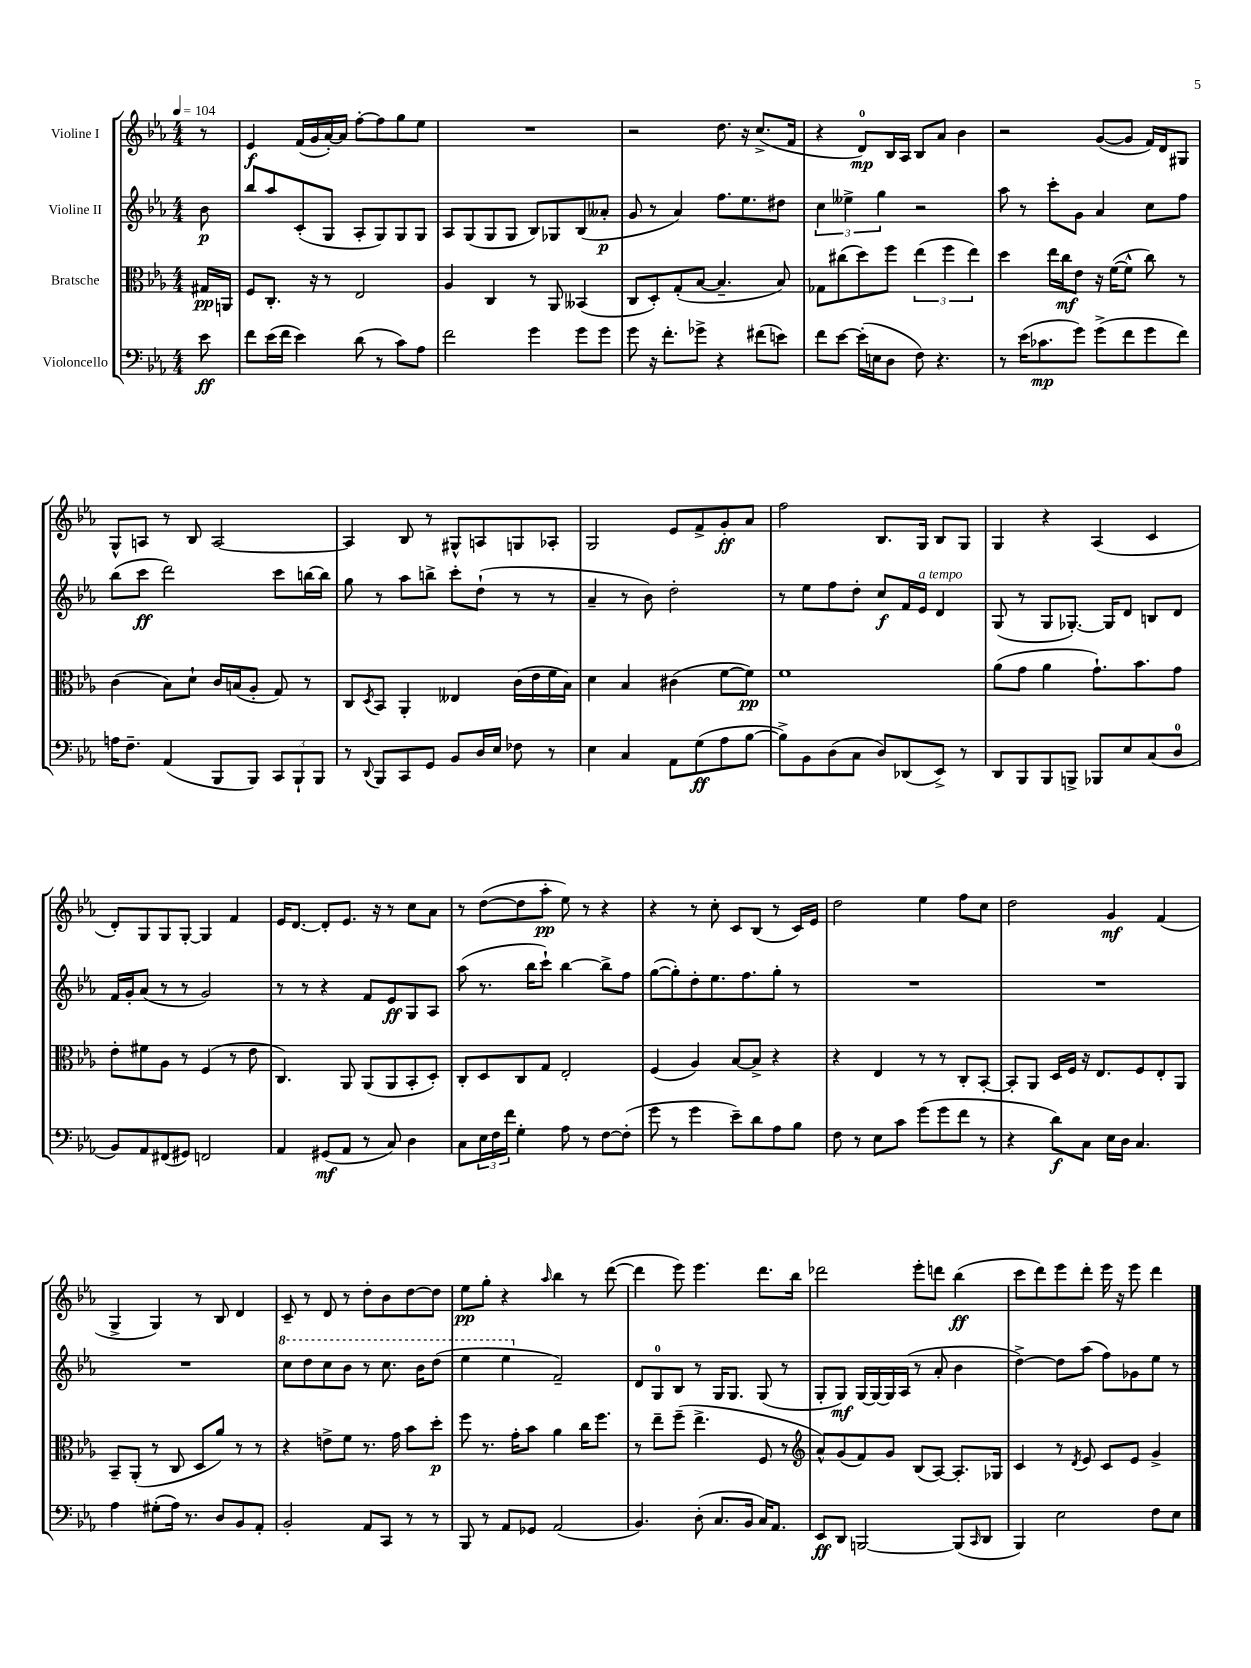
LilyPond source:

<<
\new StaffGroup <<
\new Staff = "s0" \with { instrumentName = "Violine I" } {
    \clef treble \key ees \major \numericTimeSignature \time 4/4 \partial 8 \tempo 4 = 104
    r8 |
    ees'4\f f'16( g'16 aes'16~-.) aes'16 f''8~-. f''8 g''8 ees''8 |
    R1 |
    r2 d''8. r16 c''8.->( f'16 |
    r4 d'8-0\mp) bes16 aes16 bes8 aes'8 bes'4 |
    r2 g'8~( g'8 f'16) d'16 gis8 |
    g8-^ a8 r8 bes8 a2~ |
    a4 bes8 r8 gis8-^ a8 g8 aes8-. |
    g2 ees'8 f'8-> g'8-.\ff aes'8 |
    f''2 bes8. g16 bes8 g8 |
    g4 r4 aes4( c'4 |
    d'8-.) g8 g8 g8~-. g4 f'4 |
    ees'16 d'8.~ d'8-. ees'8. r16 r8 c''8 aes'8 |
    r8 d''8~( d''8 aes''8-.\pp ees''8) r8 r4 |
    r4 r8 c''8-. c'8 bes8( r8 c'16) ees'16 |
    d''2 ees''4 f''8 c''8 |
    d''2 g'4\mf f'4( |
    g4-> g4) r8 bes8 d'4 |
    c'8-- r8 d'8 r8 d''8-. bes'8 d''8~ d''8 |
    ees''8\pp g''8-. r4 \grace { aes''16 } bes''4 r8 d'''8~( |
    d'''4 ees'''8) ees'''4. d'''8. bes''16 |
    des'''2 ees'''8-. d'''8 bes''4\ff( |
    c'''8 d'''8) ees'''8 d'''8-. ees'''16 r16 ees'''8 d'''4 \bar "|." |
}
\new Staff = "s1" \with { instrumentName = "Violine II" } {
    \clef treble \key ees \major \numericTimeSignature \time 4/4 \partial 8
    bes'8\p |
    bes''8 aes''8 c'8-.( g8 aes8-. g8) g8 g8 |
    aes8 g8( g8 g8 bes8) ges8 bes8( aeses'8-.\p |
    g'8 r8 aes'4) f''8. ees''8. dis''8 |
    \tuplet 3/2 { c''4 eeses''4-> g''4 } r2 |
    aes''8 r8 c'''8-. g'8 aes'4 c''8 f''8 |
    bes''8( c'''8\ff d'''2) c'''8 b''16~ b''16 |
    g''8 r8 aes''8 b''8-> c'''8-. d''8-!( r8 r8 |
    aes'4-- r8 bes'8) d''2-. |
    r8 ees''8 f''8 d''8-. c''8\f f'16 ees'16^\markup { \italic "a tempo" } d'4 |
    g8( r8 g8 ges8.~-.) ges16 d'8 b8 d'8 |
    f'16 g'16-. aes'8( r8 r8 g'2) |
    r8 r8 r4 f'8 ees'8\ff g8 aes8 |
    aes''8( r8. bes''16 c'''8-!) bes''4~ bes''8-> f''8 |
    g''8~( g''8-.) d''8-. ees''8. f''8. g''8-. r8 |
    R1 |
    R1 |
    R1 |
    \ottava #1 c'''8 d'''8 c'''8 bes''8 r8 c'''8. bes''16 d'''8( |
    ees'''4 ees'''4 \ottava #0 f'2--) |
    d'8 g8-0 bes8 r8 g16 g8. g8( r8 |
    g8-. g8\mf) g16~ g16~ g16 aes16( r8 aes'8-. bes'4 |
    d''4~->) d''8 aes''8( f''8) ges'8 ees''8 r8 \bar "|." |
}
\new Staff = "s2" \with { instrumentName = "Bratsche" } {
    \clef alto \key ees \major \numericTimeSignature \time 4/4 \partial 8
    gis16\pp a,16 |
    f8 c8.-. r16 r8 ees2 |
    aes4 c4 r8 aes,8 beses,4( |
    c8 d8-.) g8-.( bes8~ bes4.-- bes8) |
    ges8 cis''8( d''8) f''8 \tuplet 3/2 { ees''4( f''4 ees''4) } |
    d''4 ees''16 c''16\mf ees'8 r16 f'16~( f'8-^ c''8) r8 |
    c'4( bes8) d'8-! c'16 b16( aes8-. g8) r8 |
    c8 \acciaccatura { d8 } bes,8 aes,4-. eeses4 c'16( ees'16 f'16 bes16) |
    d'4 bes4 cis'4( f'8~ f'8\pp) |
    f'1 |
    aes'8( g'8 aes'4 g'8.-!) bes'8. g'8 |
    ees'8-. fis'8 aes8 r8 f4( r8 ees'8 |
    c4.) aes,8 aes,8( aes,8 bes,8-. d8-.) |
    c8-. d8 c8 g8 ees2-. |
    f4( aes4) bes8~ bes8-> r4 |
    r4 ees4 r8 r8 c8-. bes,8~-. |
    bes,8-. aes,8 d16 f16 r16 ees8. f8 ees8-. aes,8 |
    bes,8-- aes,8-.( r8 c8 d8 aes'8) r8 r8 |
    r4 e'8-> f'8 r8. g'16 bes'8 d''8-.\p |
    f''8 r8. g'16-. bes'8 aes'4 c''16 f''8. |
    r8 ees''8-- f''8--( ees''4.-> f8 r8 |
    \clef treble aes'8-^) g'8( f'8) g'8 bes8( aes8~) aes8.-. ges16 |
    c'4 r8 \acciaccatura { d'8 } ees'8 c'8 ees'8 g'4-> \bar "|." |
}
\new Staff = "s3" \with { instrumentName = "Violoncello" } {
    \clef bass \key ees \major \numericTimeSignature \time 4/4 \partial 8
    ees'8\ff |
    f'8 ees'16( f'16 ees'4) d'8( r8 c'8) aes8 |
    f'2 g'4 g'8 g'8 |
    g'8 r16 f'8.-. ges'8-> r4 fis'8( e'8) |
    f'8 ees'8~ ees'16-.( e16 d8 f8) r4. |
    r8 ees'16( ces'8.\mp g'8) g'8->( f'8 g'8 f'8) |
    a16 f8.-- aes,4( bes,,8 bes,,8) \tuplet 3/2 { c,8 bes,,8-! bes,,8 } |
    r8 \appoggiatura { d,8 } bes,,8 c,8 g,8 bes,8 d16 ees16 fes8 r8 |
    ees4 c4 aes,8 g8\ff( aes8 bes8~ |
    bes8->) bes,8 d8( c8 d8) des,8( ees,8->) r8 |
    d,8 bes,,8 bes,,8 b,,8-> bes,,8 ees8 c8( d8-0 |
    bes,8) aes,8 fis,8( gis,8) f,2 |
    aes,4 gis,8\mf( aes,8 r8 c8) d4 |
    c8 \tuplet 3/2 { ees16 f16 f'16 } g4-. aes8 r8 f8~ f8-.( |
    g'8 r8 g'4 ees'8--) d'8 aes8 bes8 |
    f8 r8 ees8 c'8 g'8( g'8 f'8 r8 |
    r4 d'8\f) c8 ees16 d16 c4. |
    aes4 gis8-.( aes16) r8. d8 bes,8 aes,8-. |
    bes,2-. aes,8 c,8 r8 r8 |
    bes,,8 r8 aes,8 ges,8 aes,2( |
    bes,4.) d8-.( c8. bes,16 c16) aes,8. |
    ees,8\ff d,8 b,,2~ b,,8( \grace { c,16 } d,8 |
    bes,,4) ees2 f8 ees8 \bar "|." |
}
>>
>>
\layout { \context { \Score \remove "Bar_number_engraver" } }
